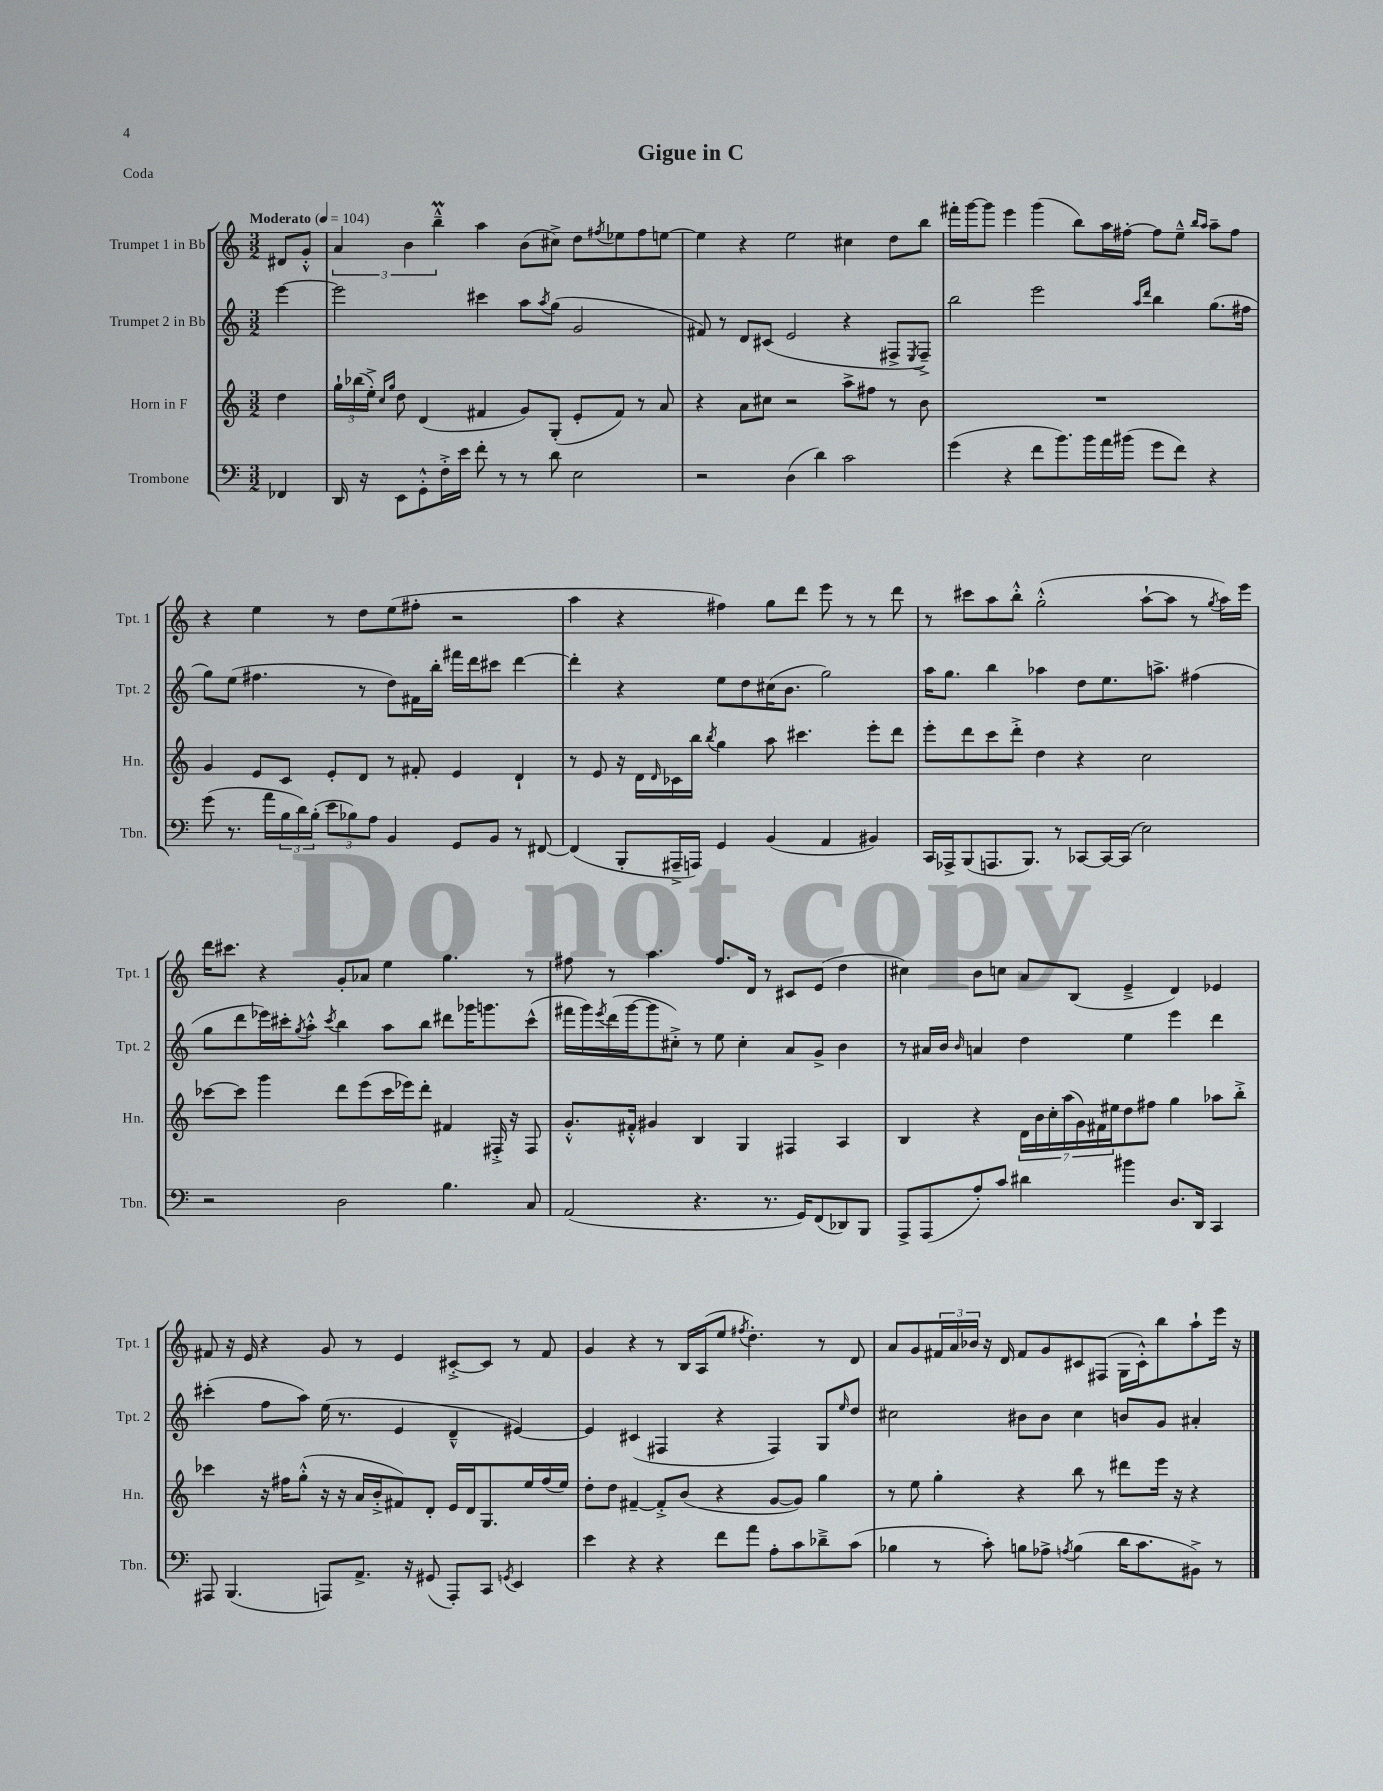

**kern	**kern	**kern	**kern
*staff4	*staff3	*staff2	*staff1
*clefF4	*clefG2	*clefG2	*clefG2
*k[]	*k[]	*k[]	*k[]
*M3/2	*M3/2	*M3/2	*M3/2
*MM104	*MM104	*MM104	*MM104
4FF-	4dd	[4eee	8d#
.	.	.	8g'^^
=	=	=	=
16DD	24gg`	2eee]	6a
.	(24bb-	.	.
16r	.	.	.
.	24ee'^)	.	.
.	16qqcc	.	.
.	16qqgg	.	.
8EE	8dd	.	.
.	.	.	6b
8GG'^^	(4d	.	.
.	.	.	6bb~^^
16F'^	.	.	.
16e	.	.	.
8f'	4f#	4ccc#	4aa
8r	.	.	.
8r	8g)	8aa	(8b
.	.	8qaa	.
8d	(8G'	(8gg	8cc#^)
2E	8e'	2g	8dd
.	.	.	8qff#
.	8f#)	.	8ee-
.	8r	.	8ff#
.	8a	.	[8ee
=	=	=	=
2r	4r	8f#)	4ee]
.	.	8r	.
.	8a	8d	4r
.	8cc#	(8c#	.
(4D	2r	2e	2ee
4d)	.	.	.
2c	8aa^	4r	4cc#
.	8ff#	.	.
.	8r	8F#^	8dd
.	.	8qE	.
.	8b	8F#~^)	8bb
=	=	=	=
(4g	1.r	2bb	16fff#'
.	.	.	[16ggg
.	.	.	8ggg]
4r	.	.	4eee
8f	.	2eee	(4ggg
8.b)	.	.	.
.	.	.	8bb)
16b	.	.	.
16a	.	.	16aa
(16b#	.	.	[16ff#'
.	.	16qqaa	.
.	.	16qqddd	.
8g	.	4bb	8ff#]
8f)	.	.	8ee~^^
.	.	.	16qqbb
.	.	.	16qqaa
4r	.	(8.gg	8aa~
.	.	.	8ff#
.	.	16ff#	.
=	=	=	=
(8g	4g	8gg)	4r
8.r	.	(8ee	.
.	8e	4.ff#	4ee
16a	.	.	.
24B	8c	.	.
24d)	.	.	.
(24B'	.	.	.
12e	8e'	.	8r
12B-)	.	.	.
.	8d	8r	8dd
12A	.	.	.
4BB	8r	8dd)	(8ee
.	8f#'	16f#	8ff#'
.	.	16bb'	.
8GG	4e	16fff#	2r
.	.	16ddd	.
8BB	.	8ccc#	.
8r	4d`	[4ddd	.
[8FF#	.	.	.
=	=	=	=
(4FF#]	8r	4ddd']	4aa
.	8e	.	.
8BBB'	16r	4r	4r
.	16d	.	.
.	16qqd	.	.
16AAA#~^	16c-	.	.
16AAA)	16bb	.	.
.	8qbb	.	.
4GG	4gg	8ee	4ff#)
.	.	8dd	.
(4BB	8aa	(16cc#	8gg
.	.	8.b	.
.	4.ccc#	.	8ddd
4AA	.	2gg)	8eee
.	.	.	8r
4BB#)	8eee'	.	8r
.	8ddd	.	8ddd
=	=	=	=
16CC	8eee'	16aa	8r
16AAA-^	.	8.gg	.
(8BBB	8ddd	.	8ccc#
8.AAA	8ccc	4bb	8aa
.	8ddd'^	.	8bb'^^
8.BBB)	.	.	.
.	4dd	4aa-	(2gg'^^
8r	.	.	.
[8CC-	4r	8dd	.
16CC-_	.	8.ee	.
(16CC-]	.	.	.
2E)	2cc	.	[8aa`
.	.	8.aa^	.
.	.	.	8aa]
.	.	(4ff#	8r
.	.	.	8qgg
.	.	.	16aa)
.	.	.	16eee
=	=	=	=
2r	[8ccc-	8gg	16ddd
.	.	.	8.ccc#
.	8ccc-]	8ddd	.
.	4ggg	16eee-)	4r
.	.	16ccc#'	.
.	.	8qgg	.
.	.	8aa'^^	.
.	.	8qccc#	.
2D	8ddd	4bb	8g'
.	(8eee	.	8a-
.	16ccc-	8aa	4ee
.	16eee-)	.	.
.	8ddd'	8bb	.
4.B	4f#	8ddd#	4.gg
.	.	16ggg-	.
.	.	8.ggg	.
.	16F#'^	.	.
.	16r	.	.
8C	8F#	(8ccc#^^	8r
=	=	=	=
(2AA	8.g'^^	16fff#	8ff#
.	.	16ggg)	.
.	.	8qeee	.
.	.	(16ddd	8r
.	16f#'^^	[16ggg	.
.	4g#	8ggg]	4.aa
.	.	8cc#'^)	.
4.r	4B	8r	.
.	.	8ee	8.ff#
.	4G	4cc#'	.
.	.	.	16d
8.r	.	.	8r
.	4F#	8a	8c#
16GG)	.	.	.
(8FF	.	8g^	(8e
8DD-)	4A	4b	4dd
8BBB	.	.	.
=	=	=	=
8AAA^	4B	8r	4cc#)
(8AAA	.	16a#	.
.	.	16b	.
.	.	16qqb	.
8A')	4r	4a	8b
8c	.	.	8cc
4d#	28d	4dd	8a
.	28b	.	.
.	28cc'	.	.
.	(28aa	.	.
.	.	.	(8B
.	28g)	.	.
.	28f#	.	.
.	28ee#	.	.
4b#	8dd	4ee	4e~^
.	8ff#	.	.
8.D	4gg	4eee	4d)
16DD	.	.	.
4CC	8aa-	4ddd	4e-
.	8bb'^	.	.
=	=	=	=
8AAA#	4ccc-	(4ccc#'	8f#
(4.BBB	.	.	16r
.	.	.	16e
.	16r	8ff	4r
.	16ff#	.	.
.	(8gg'^^	8aa)	.
8AAA)	16r	(16ee	8g
.	16r	8.r	.
8.AA^	16a	.	8r
.	16b'^	.	.
.	8f#)	4e	4e
16r	.	.	.
(8GG#	8d'	.	.
8AAA')	16e	4d~^^	[8c#'^
.	16d	.	.
8CC	8.G	.	8c#]
8qGG	.	.	.
4EE	.	[4e#)	8r
.	16ee	.	.
.	(16ff#	.	8f#
.	16ee)	.	.
=	=	=	=
4e	8dd'	4e#]	4g
.	8dd	.	.
4r	[4f#~	(4c#	4r
4r	8f#'^]	4F#	8r
.	(8b	.	16B
.	.	.	(16A
8f	4r	4r	8ee
.	.	.	8qff#
8a	.	.	4.dd')
8A'	[8g	4F#)	.
8c	8g])	.	.
8d-~^	4gg	8G	8r
.	.	16qqee	.
(8c	.	8dd	8d
=	=	=	=
4B-	8r	2cc#	8a
.	8ee	.	8g
8r	4gg'	.	24f#
.	.	.	24a
.	.	.	24b-
8c')	.	.	16r
.	.	.	16d
8B	4r	8b#	8f#
8A-^	.	8b#	8g
8qA	.	.	.
(4B	8bb	4cc#	8c#
.	8r	.	(8F#
16d	8ddd#	8b	16G
8.c	.	.	16c#'^^)
.	16eee	8g	8bb
.	16r	.	.
8BB#^)	4r	4a#'	8aa`
8r	.	.	16eee
.	.	.	16r
==	==	==	==
*-	*-	*-	*-
